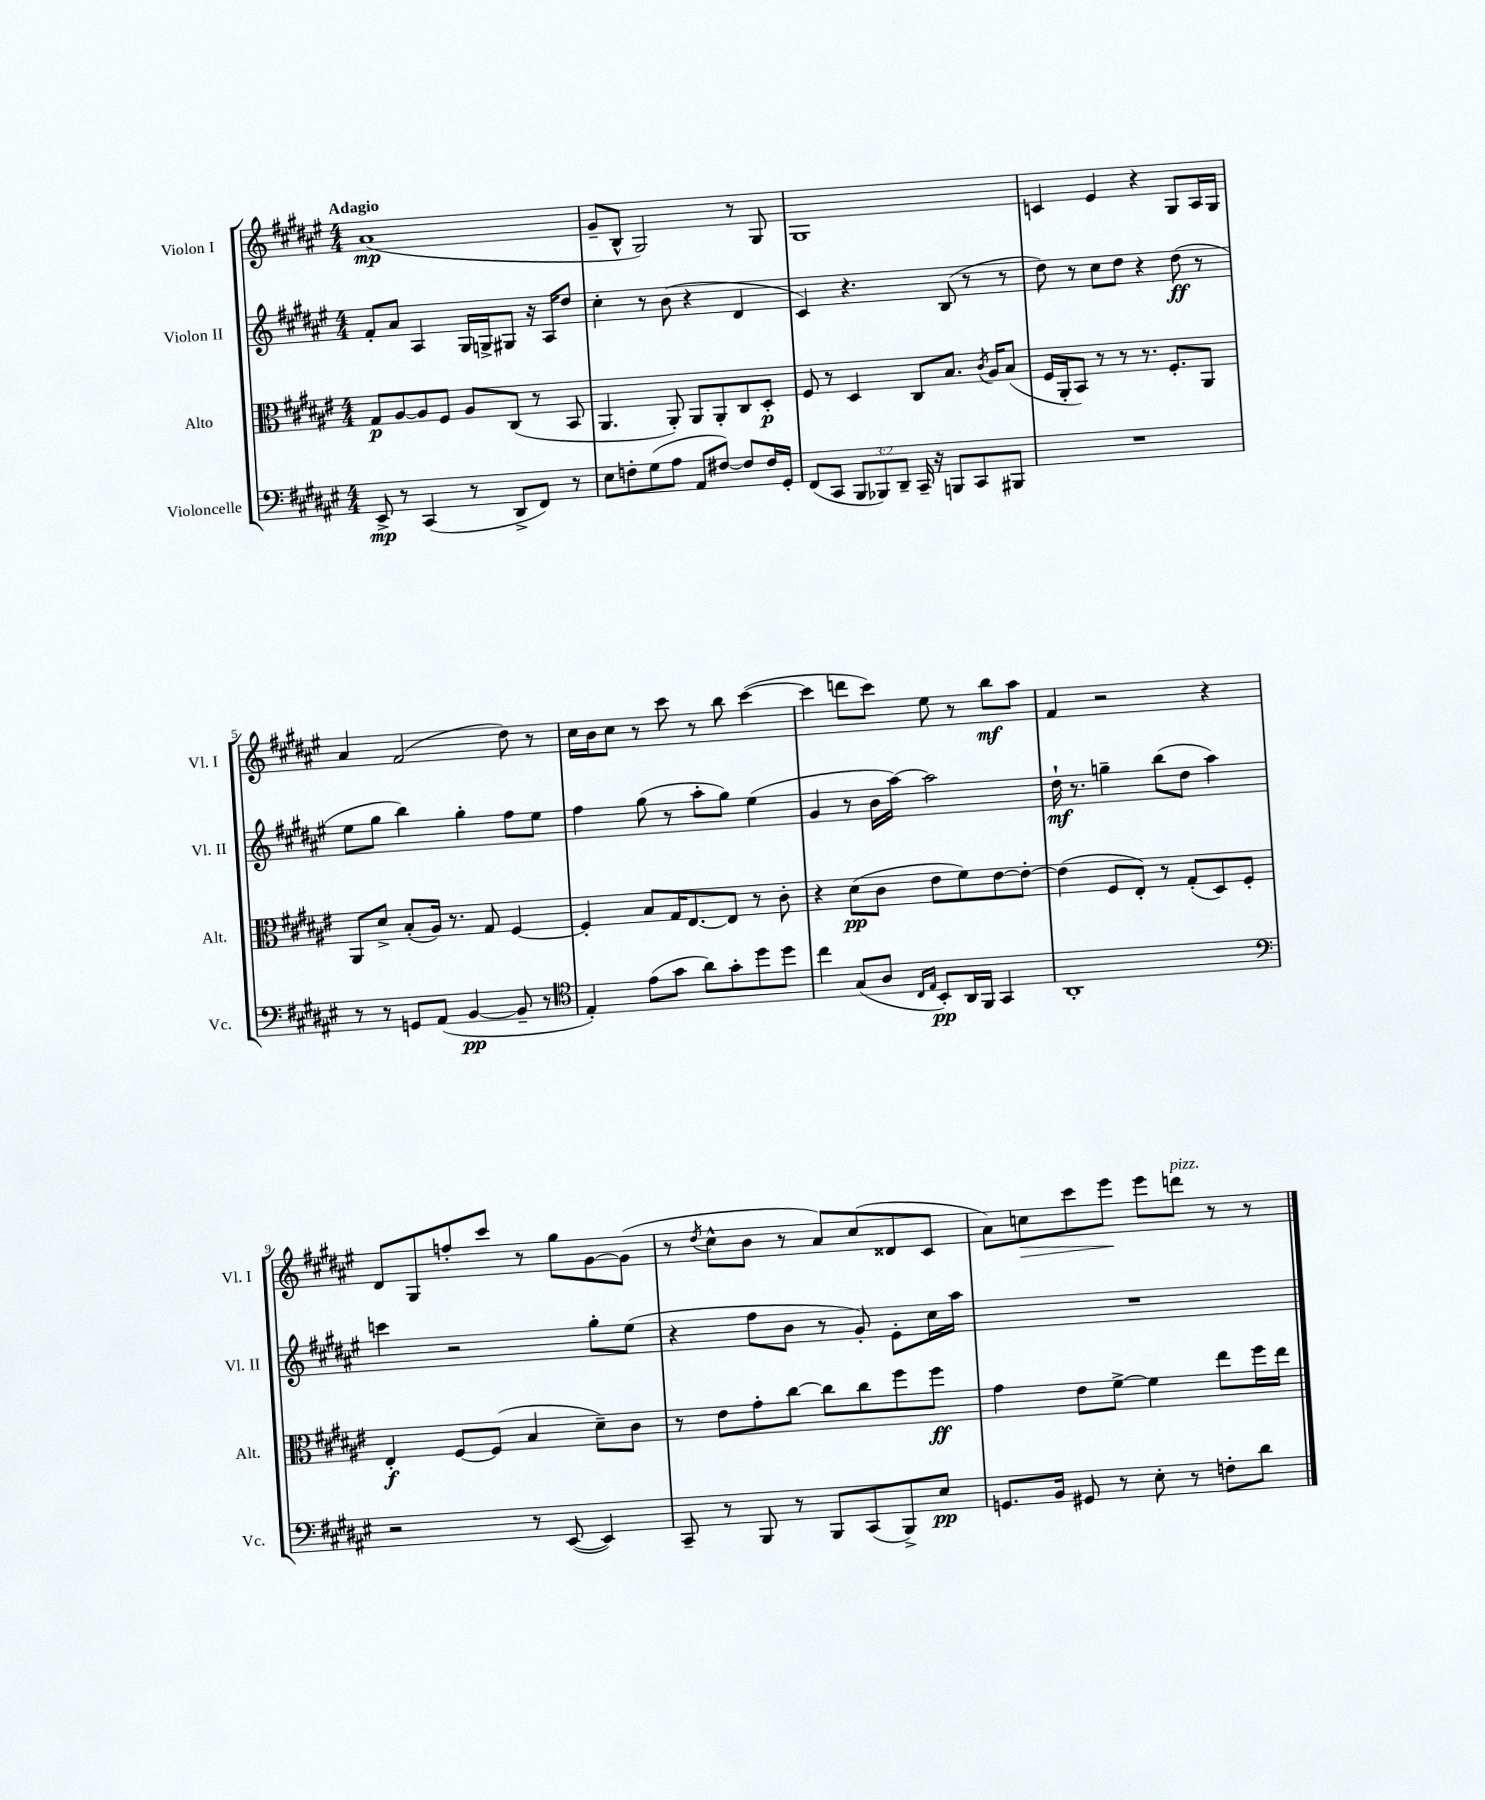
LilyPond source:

<<
\new StaffGroup <<
\new Staff = "s0" \with { instrumentName = "Violon I" shortInstrumentName = "Vl. I" } {
    \clef treble \key fis \major \numericTimeSignature \time 4/4 \tempo "Adagio"
    ais'1\mp( |
    gis'8-- b8-^ gis2) r8 gis8 |
    gis1 |
    c'4 eis'4 r4 gis8 ais16 gis16 |
    ais'4 fis'2( dis''8) r8 |
    cis''16 b'16 cis''8 r8 cis'''8 r8 b''8 cis'''4~( |
    cis'''4 d'''8 cis'''8) eis''8 r8 b''8\mf ais''8 |
    fis'4 r2 r4 |
    dis'8 gis8 f''8-. cis'''8 r8 gis''8 gis'8~ gis'8( |
    r8 \acciaccatura { dis''8 } cis''8-^ b'8 r8 ais'8) cis''8( disis'8 cis'8 |
    ais'8) c''8\> cis'''8 eis'''8\! eis'''8 d'''8^\markup { \italic "pizz." } r8 r8 \bar "|." |
}
\new Staff = "s1" \with { instrumentName = "Violon II" shortInstrumentName = "Vl. II" } {
    \clef treble \key fis \major \numericTimeSignature \time 4/4
    fis'8-. ais'8 ais4 gis16 g16-> gis8 r16 ais16 dis''8 |
    cis''4-. r8 b'8( r4 dis'4 |
    cis'4) r4. b8( r8 r8 |
    dis''8) r8 cis''8 dis''8 r4 dis''8\ff( r8 |
    eis''8 gis''8 b''4) gis''4-. fis''8 eis''8 |
    fis''4 gis''8( r8 ais''8-. gis''8) eis''4( |
    gis'4 r8 b'16 ais''16~) ais''2 |
    dis''16-!\mf r8. g''4-- b''8( dis''8 ais''4) |
    c'''4 r2 gis''8-. eis''8( |
    r4 fis''8 b'8 r8 gis'8-.) eis'8-. cis''16 ais''16 |
    R1 \bar "|." |
}
\new Staff = "s2" \with { instrumentName = "Alto" shortInstrumentName = "Alt." } {
    \clef alto \key fis \major \numericTimeSignature \time 4/4
    gis8\p ais8~ ais8 fis8 ais8 cis8( r8 b,8 |
    ais,4. ais,8-.) ais,8 ais,8-. cis8 dis8-.\p |
    fis8 r8 dis4 cis8 b8. \acciaccatura { cis'8 } ais16 b8( |
    fis16 ais,16-. b,8) r8 r8 r8. fis8.-. ais,8 |
    ais,8 dis'8-> b8-.( ais16) r8. gis8 fis4~ |
    fis4-. b8 gis16 eis8.~ eis8 r8 cis'8-. |
    r4 dis'8\pp( cis'8 eis'8 fis'8) eis'8~ eis'8~-. |
    eis'4( fis8 eis8-.) r8 gis8-.( dis8) fis8-. |
    eis4-.\f fis8~ fis8( b4 dis'8--) cis'8 |
    r8 eis'8 gis'8-. cis''8~ cis''8 cis''8 fis''8 fis''8\ff |
    gis'4 eis'8 fis'8~-> fis'4 eis''8 fis''16 eis''16 \bar "|." |
}
\new Staff = "s3" \with { instrumentName = "Violoncelle" shortInstrumentName = "Vc." } {
    \clef bass \key fis \major \numericTimeSignature \time 4/4 \override Staff.TupletNumber.text = #tuplet-number::calc-fraction-text
    eis,8->\mp r8 cis,4( r8 dis,8-> fis,8) r8 |
    eis8 f8-. gis8( ais8 ais,8 fis8~) fis8 fis16 gis,16-. |
    fis,8( cis,8 \tuplet 3/2 { b,,8 bes,,8) dis,8-- } cis,16-- r16 b,,8 cis,8 bis,,8 |
    R1 |
    r8 r8 g,8 ais,8( b,4~\pp b,8-- r8 |
    \clef tenor eis4-.) eis'8( gis'8 ais'8) gis'8-. dis''8 dis''8 |
    cis''4 gis8( ais8 \grace { cis16 eis16 } b,8-.\pp) ais,16 fis,16 gis,4 |
    ais,1-. |
    \clef bass r2 r8 eis,8~( eis,4) |
    cis,8-- r8 b,,8 r8 b,,8 cis,8( b,,8->) eis8\pp |
    g,8. b,16 gis,8 r8 eis8-. r8 f8-. dis'8 \bar "|." |
}
>>
>>
